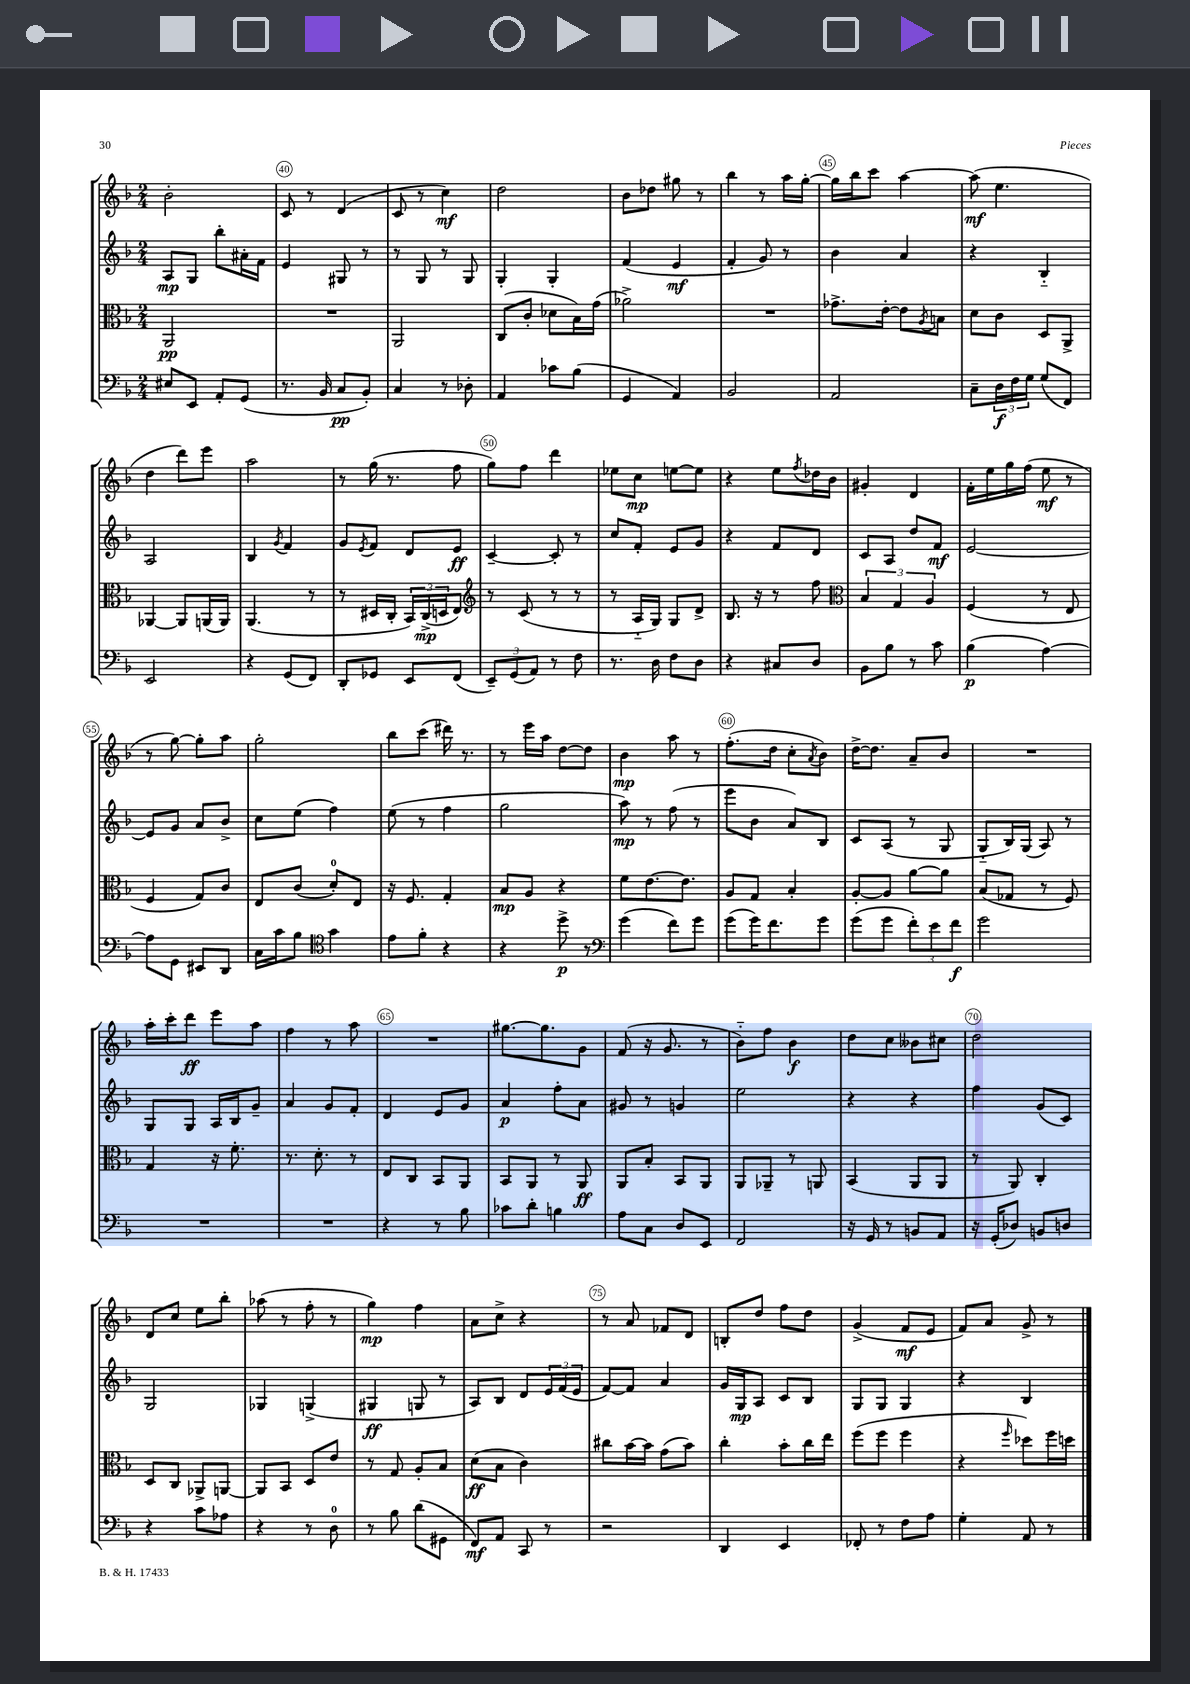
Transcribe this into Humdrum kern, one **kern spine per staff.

**kern	**kern	**kern	**kern
*staff4	*staff3	*staff2	*staff1
*clefF4	*clefC3	*clefG2	*clefG2
*k[b-]	*k[b-]	*k[b-]	*k[b-]
*M2/4	*M2/4	*M2/4	*M2/4
8E#	2AA	8A	2b-'
8EE	.	8G	.
8AA'	.	8bb-'	.
(8GG	.	16a#'	.
.	.	16f	.
=	=	=	=
8.r	2r	4e	8c
.	.	.	8r
16BB-	.	.	.
8C	.	8G#	(4d
8BB-')	.	8r	.
=	=	=	=
4C	2AA	8r	8c
.	.	8G	8r
8r	.	8r	4cc)
8D-'	.	8G	.
=	=	=	=
4AA	(8C	4G'	2dd
.	8c'	.	.
8c-	8d-	4G'	.
(8B-	16B-)	.	.
.	(16g	.	.
=	=	=	=
4GG	2a-^)	(4f	8b-
.	.	.	8dd-
4AA)	.	4e	8gg#
.	.	.	8r
=	=	=	=
2BB-	2r	4f'	4bb-
.	.	8g)	8r
.	.	8r	16aa
.	.	.	[16gg'
=	=	=	=
2AA	8.g-^	4b-	16gg]
.	.	.	16bb-
.	.	.	8ccc
.	[16e'	.	.
.	8e]	4a	[4aa
.	8qA	.	.
.	8B	.	.
=	=	=	=
8C~	8d	4r	(8aa]
24D	8c	.	4.ee
24F	.	.	.
24G	.	.	.
(8G	8D	4B-'~	.
8FF)	8AA^	.	.
=	=	=	=
2EE	[4AA-	2A	4dd
.	8AA-]	.	8ddd)
.	(16AA	.	8eee
.	16AA)	.	.
=	=	=	=
4r	(4.AA	4B-	2aa
.	.	8qg	.
(8GG	.	4f	.
8FF)	8r	.	.
=	=	=	=
8DD'	8r	8g	8r
.	.	8qe	.
8GG-	16D#	8f	(16gg
.	16C'	.	8.r
8EE	24BB-)	8d	.
.	(24C^	.	.
.	24D	.	.
(8FF	8E)	8e	8ff
=	=	=	=
*	*clefG2	*	*
12EE~)	8r	[4c~	8gg)
(12GG	.	.	.
.	(8c	.	8ff
12AA)	.	.	.
8r	8r	8c']	4ddd
8F	8r	8r	.
=	=	=	=
8.r	8r	8cc	8ee-
.	16A'~	8f'	8cc
16D	16G)	.	.
8F	8G	8e	[8ee
8D	8d^	8g	8ee]
=	=	=	=
4r	8.B-	4r	4r
.	16r	.	.
8C#	8r	8f	8ee
.	.	.	8qff
8D	8ff	8d	16dd-
.	.	.	16b-
=	=	=	=
*	*clefC3	*	*
8BB-	6B-	8c	4g#'
8B-	.	8A	.
.	6G	.	.
8r	.	8dd	4d
.	6A	.	.
8c	.	8f	.
=	=	=	=
(4B-	(4F	[2e	16f'
.	.	.	16ee
.	.	.	16gg
.	.	.	(16ff
[4A)	8r	.	8ee
.	8E	.	8r
=	=	=	=
8A]	4F	8e]	8r
8GG	.	8g	[8gg)
8EE#	8G)	8a	8gg']
8DD	8c	8b-^	8aa
=	=	=	=
16C	8E	8cc	2gg'
16c	.	.	.
8B-	(8c	(8ee	.
*clefC4	*	*	*
4g	8d')	4ff)	.
.	8E	.	.
=	=	=	=
8e	16r	(8ee	8bb-
.	8.F	.	.
8f'	.	8r	(8ccc
4r	4G'	4ff	16ddd#)
.	.	.	8.r
=	=	=	=
4r	8B-	2gg	8r
.	8A	.	16eee
.	.	.	16aa
8dd^	4r	.	[8dd
8r	.	.	8dd]
=	=	=	=
*clefF4	*	*	*
(4g	8f	8aa)	4b-
.	[8.e	8r	.
8f)	.	(8ff	8aa
.	8.e]	.	.
8g	.	8r	8r
=	=	=	=
(8g	8A	8eee	(8.ff'
16g)	8G	8b-	.
8.f	.	.	16dd
.	4B-'	8a)	8cc'
.	.	.	8qa
8g	.	8B-	8b-)
=	=	=	=
(8g	[8A'	8c	[16dd^
.	.	.	8.dd]
8g	8A]	(8A	.
12f')	[8a	8r	8a~
12e	.	.	.
.	8a]	8G	8b-
12f	.	.	.
=	=	=	=
2g	(8B-	8G'~	2r
.	8G-	16B-)	.
.	.	(16G	.
.	8r	8A)	.
.	8F)	8r	.
=	=	=	=
2r	4G	8G	16aa'
.	.	.	16ccc'
.	.	8G	8ddd
.	16r	16A	8eee
.	8.f'	16B-	.
.	.	8g~	8aa
=	=	=	=
2r	8.r	4a	4ff
.	8.d'	.	.
.	.	8g	8r
.	8r	8f'	8aa
=	=	=	=
4r	8E	4d	2r
.	8C	.	.
8r	8BB-	8e	.
8B-	8AA	8g	.
=	=	=	=
8c-	8BB-	4a	[8.gg#
8d'	8AA	.	.
.	.	.	8.gg#]
4B	8r	8ff'	.
.	8AA	8a	8g
=	=	=	=
8A	8AA	8g#	(8f
8C	8B-'	8r	16r
.	.	.	8.g
8D	8BB-	4g	.
8EE	8AA	.	8r
=	=	=	=
2FF	8AA	2ee	8b-'~)
.	8AA-~	.	8ff
.	8r	.	4b-
.	8AA	.	.
=	=	=	=
16r	(4BB-	4r	8dd
16GG	.	.	.
8r	.	.	8cc
8BB	8AA	4r	8b--
8AA	8AA	.	8cc#
=	=	=	=
16r	8r	4ff	2dd
(16GG'	.	.	.
8D-)	8AA)	.	.
8BB	4C'	(8g	.
8D	.	8c)	.
=	=	=	=
4r	8D	2G	8d
.	8C	.	8cc
8c	8AA-^	.	8ee
8A-	[8AA	.	8bb-'
=	=	=	=
4r	8AA]	4G-	(8aa-
.	8BB-	.	8r
8r	8D	(4G^	8ff'
8D	8e	.	8r
=	=	=	=
8r	8r	4G#	4gg)
8B-	8G	.	.
(8d	8A'	8G	4ff
8GG#	8B-	8r	.
=	=	=	=
8FF)	(8d	8A)	8a
8AA	8B-	8B-	8cc^
8CC	4c)	8d	4r
8r	.	24e	.
.	.	(24f	.
.	.	24e	.
=	=	=	=
2r	8cc#	[8f)	8r
.	[16b-	8f]	8a
.	16b-]	.	.
.	(8g	4a	8f-
.	8b-)	.	8d
=	=	=	=
4DD	4cc'	16g	8B'
.	.	16G	.
.	.	8A	8dd
4EE	8b-'	8c	8ff
.	16cc	8B-	8dd
.	16ee	.	.
=	=	=	=
8FF-'	(8ff	8G	(4g^
8r	8ff	8G	.
8F	4ff	4G	8f
8A	.	.	8e
=	=	=	=
4G'	4r	4r	8f)
.	.	.	8a
.	16qqff	.	.
8AA	8dd-)	4B-	8g^
8r	16ff	.	8r
.	16dd	.	.
==	==	==	==
*-	*-	*-	*-
